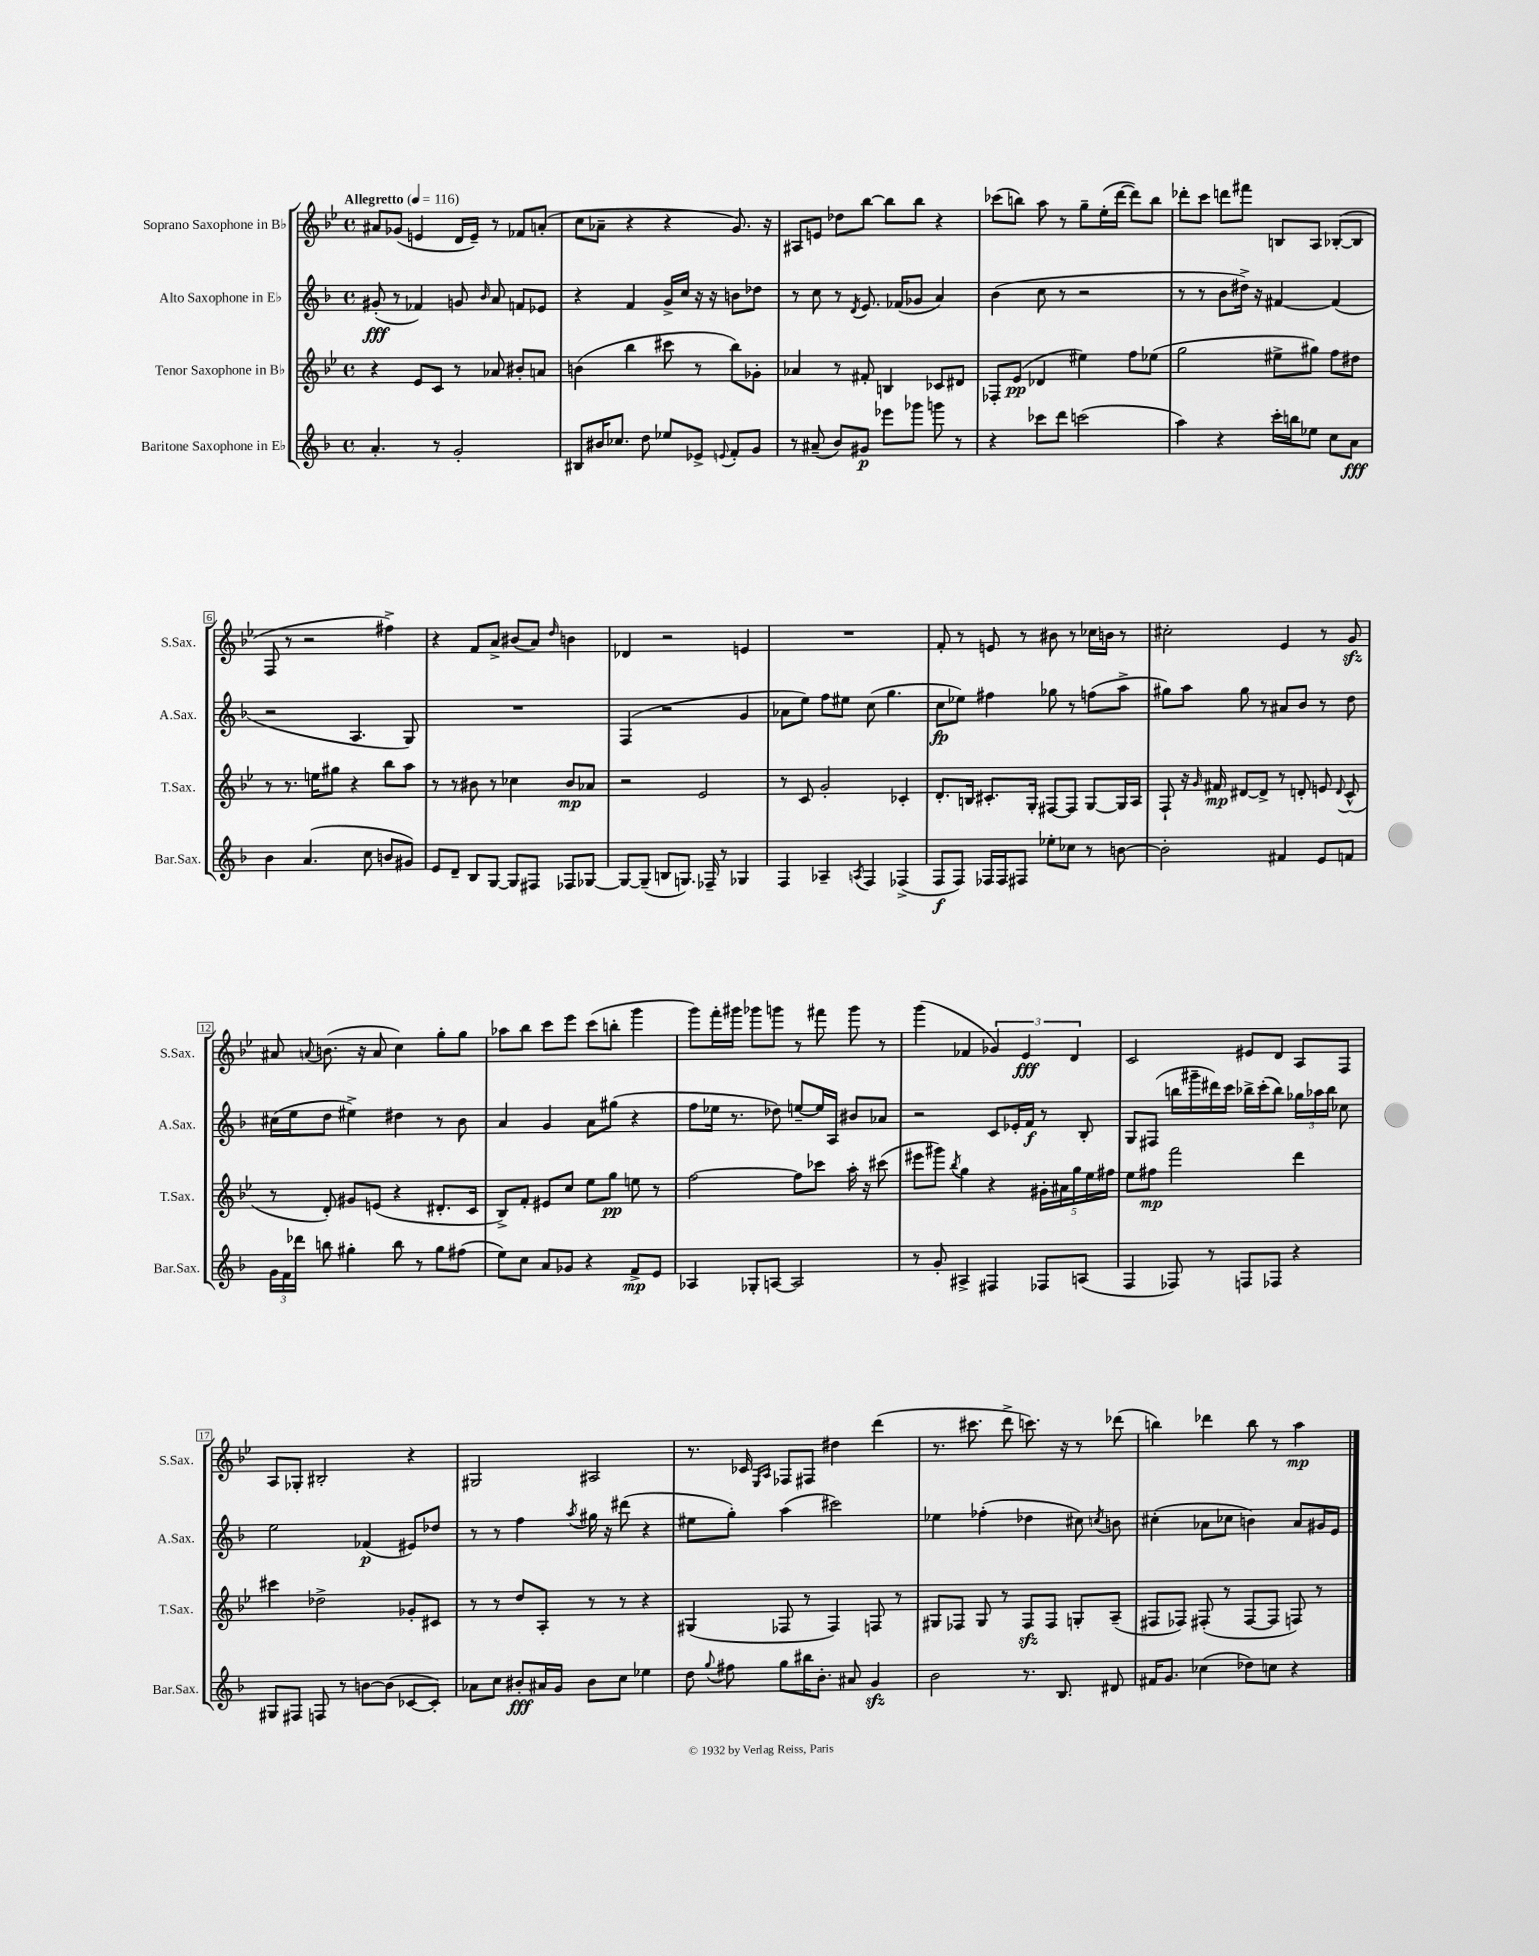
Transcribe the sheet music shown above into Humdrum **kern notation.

**kern	**kern	**kern	**kern
*staff4	*staff3	*staff2	*staff1
*clefG2	*clefG2	*clefG2	*clefG2
*k[b-]	*k[b-e-]	*k[b-]	*k[b-e-]
*M4/4	*M4/4	*M4/4	*M4/4
*met(c)	*met(c)	*met(c)	*met(c)
*MM116	*MM116	*MM116	*MM116
4.a'	4r	(8g#'	8a#
.	.	8r	(8g-
.	8e-	4f-)	4e
8r	8c	.	.
2g'	8r	8g	16d
.	.	.	16e~)
.	.	16qqb-	.
.	8a-	8a	8r
.	8b#'	8f	8f-
.	8a	8e-	(8a'
=	=	=	=
8B#	(4b	4r	8cc
16b#	.	.	8a-~
8.cc-	.	.	.
.	4bb-	4f	4r
8dd	.	.	.
8ee-	8ccc#	16g^	4r
.	.	16cc	.
8e-^	8r	16r	.
.	.	16r	.
8qqe	.	.	.
8f'	8bb-)	8b	8.g)
8g	8g-'	8dd-	.
.	.	.	16r
=	=	=	=
8r	4a-	8r	8A#
(8a#~	.	8cc	8e
8b-)	8r	8r	8dd-
.	.	8qd	.
8g#	8f#'	8.e	[8bb-
8eee-	4B	.	8bb-]
.	.	(16f-	.
8ggg-	.	8g-	8bb-
8ggg	8c-	4a)	4r
8r	8d#	.	.
=	=	=	=
4r	8F-'	(4b-	(8ccc-
.	(8e-	.	8bb)
8ccc-	4d-	8cc	8aa
8ddd	.	8r	8r
(2ccc	4ee#)	2r	8gg~
.	.	.	(16ee-'
.	.	.	[16ddd
.	8ff	.	8ddd])
.	(8ee-	.	8bb
=	=	=	=
4aa)	2gg	8r	8ddd-'
.	.	8r	8ccc
4r	.	8b-	8ddd
.	.	16dd#^)	8fff#
.	.	16r	.
16ccc'	8ee#^	[4f#	8B
16bb	.	.	.
8ee-	8gg#)	.	8A
8cc	8ff	(4f#]	([8B-'
8a	8dd#	.	8B-]
=	=	=	=
4b-	8r	2r	8F
.	8.r	.	8r
(4.a	.	.	2r
.	16ee	.	.
.	8gg#	.	.
.	4r	4.A	.
8cc	.	.	.
8b	8bb-	.	4ff#^)
8g#)	8aa	8G)	.
=	=	=	=
8e	8r	1r	4r
8d~	8r	.	.
8B-	8b#	.	8f
[8G	8r	.	8a^
8G]	4cc-	.	(8b#
8F#	.	.	8a)
.	.	.	16qqdd
8F-	8b#	.	4b
[8G-	8a-	.	.
=	=	=	=
8G-_	2r	(4F	4d-
(8G-~]	.	.	.
8B	.	2r	2r
8.G)	.	.	.
.	2e-	.	.
16F-~	.	.	.
8r	.	.	.
4G-	.	4g	4e
=	=	=	=
4F	8r	8a-	1r
.	8c	8ee)	.
4A-~	2g'	8ff	.
.	.	8ee#	.
8qA	.	.	.
4F	.	(8cc	.
.	.	4.gg	.
(4F-^	4c-'	.	.
=	=	=	=
8F	8.d'	8cc	8f'
8F)	.	8ee-)	8r
.	16B	.	.
16F-	8.c#'	4ff#	8e
16F-	.	.	.
8F#	.	.	8r
.	16G'	.	.
8ee-'	[8F#	8gg-	8b#
8cc-	8F#]	8r	8r
8r	[8G	(8ff	16cc-
.	.	.	16b
[8b	16G]	8aa^	8r
.	16A	.	.
=	=	=	=
2b']	8F`	8gg#)	2cc#'
.	16r	8aa	.
.	16qqg	.	.
.	16f#	.	.
.	[8d#	8gg#	.
.	8d#^]	8r	.
4f#	8r	8a#	4e-
.	8d'	8b-	.
8e	8e	8r	8r
.	8qqd	.	.
8f	(8c^^	8dd	8g
=	=	=	=
24g	8r	(16cc#	8a#
24f	.	.	.
.	.	16ee	.
24ddd-	.	.	.
.	.	.	8qqa
8bb	8d')	8dd	(8.b
4gg#'	8g#	4ee#^)	.
.	.	.	16r
.	(8e	.	8a
8bb	4r	4dd#	4cc)
8r	.	.	.
8gg#	8.d#'	8r	8gg'
(8ff#	.	8b-	8gg
.	16c	.	.
=	=	=	=
8ee)	8B-^)	4a	8aa-
8cc	8f'	.	8bb-
8a	8e#	4g	8ccc
8g-	8cc	.	8eee-
4r	8ee-	8a	(8ccc
.	8gg	(8gg#	8bb'
8f^	8ee	4r	4ggg
8e	8r	.	.
=	=	=	=
4A-	[2ff	8ff	8ggg)
.	.	16ee-	16fff'
.	.	8.r	16ggg#
8G-'	.	.	8ggg-
[8A	.	8dd-)	8ggg
2A]	8ff]	[8ee~	8r
.	8ccc-	16ee]	8fff#
.	.	16A	.
.	16aa'	8b#	8ggg
.	16r	.	.
.	(8ccc#	8a-	8r
=	=	=	=
8r	8eee#	2r	(4ggg
8g'	8ggg#)	.	.
.	8qbb-	.	.
4A#^	4gg	.	4f-
4F#	4r	8c	6g-)
.	.	16e-'	.
.	.	.	6e-
.	.	16f	.
8F-	20g#'	8r	.
.	20a#	.	.
.	.	.	6d
.	20gg	.	.
(8A	.	8B-'	.
.	20ee-	.	.
.	20ff#	.	.
=	=	=	=
4F	8ee-	8G	2c
.	8ff#	(8F#	.
8F-)	2fff	16bb	.
.	.	16ggg#~	.
8r	.	16ddd#)	.
.	.	16ccc	.
8F	.	16bb-^	8e#
.	.	(16ccc'	.
8F-	.	8bb-)	8d
4r	4ddd	24gg-	8A
.	.	24aa-	.
.	.	24bb-	.
.	.	8cc-	8F
=	=	=	=
8G#	4ccc#	2ee	8A
8F#	.	.	8G-'
8F	2dd-^	.	2B#'
8r	.	.	.
[8b	.	(4f-	.
(8b]	.	.	.
[8c-	8g-'	8e#)	4r
8c-'])	8c#	8dd-	.
=	=	=	=
8a-	8r	8r	2G#
8cc	8r	8r	.
8b#'	8dd	4ff	.
16a#	8A'	.	.
16g	.	.	.
.	.	8qaa	.
8b#	8r	16gg#	2A#
.	.	16r	.
8cc	8r	(8ddd#	.
4ee-	4r	4r	.
=	=	=	=
8dd	(4G#	8ee#	8.r
8qqgg	.	.	.
8ff#	.	8gg')	.
.	.	.	16c-
.	.	.	16qqE-
.	.	.	16qqA
8gg	8F-	(4aa	8F-
16bb#	8r	.	8F#
8.b-'	.	.	.
.	4F-)	2ccc#)	4dd#
8a#	.	.	.
4g	8F	.	(4ddd
.	8r	.	.
=	=	=	=
2b-	8G#	4ee-	8.r
.	8F-	.	.
.	.	.	8.ccc#
.	8G#	(4ff-'	.
.	8r	.	8ddd^
8.r	8F-	4dd-	8.ccc)
.	8F-	.	.
8.B-	.	.	16r
.	8G'	8cc#)	8r
.	.	8qcc	.
8d#	(8A~	8b	(8ddd-
=	=	=	=
16f#	8F#	(4cc#'	4bb)
8.g	.	.	.
.	8F-)	.	.
(4cc-	(8F#'	8a-	4ddd-
.	8r	8cc-	.
8dd-)	[8F#	4b)	8bb
8cc	8F#]	.	8r
4r	8F)	8a-	4aa
.	8r	16g#	.
.	.	16e	.
==	==	==	==
*-	*-	*-	*-
